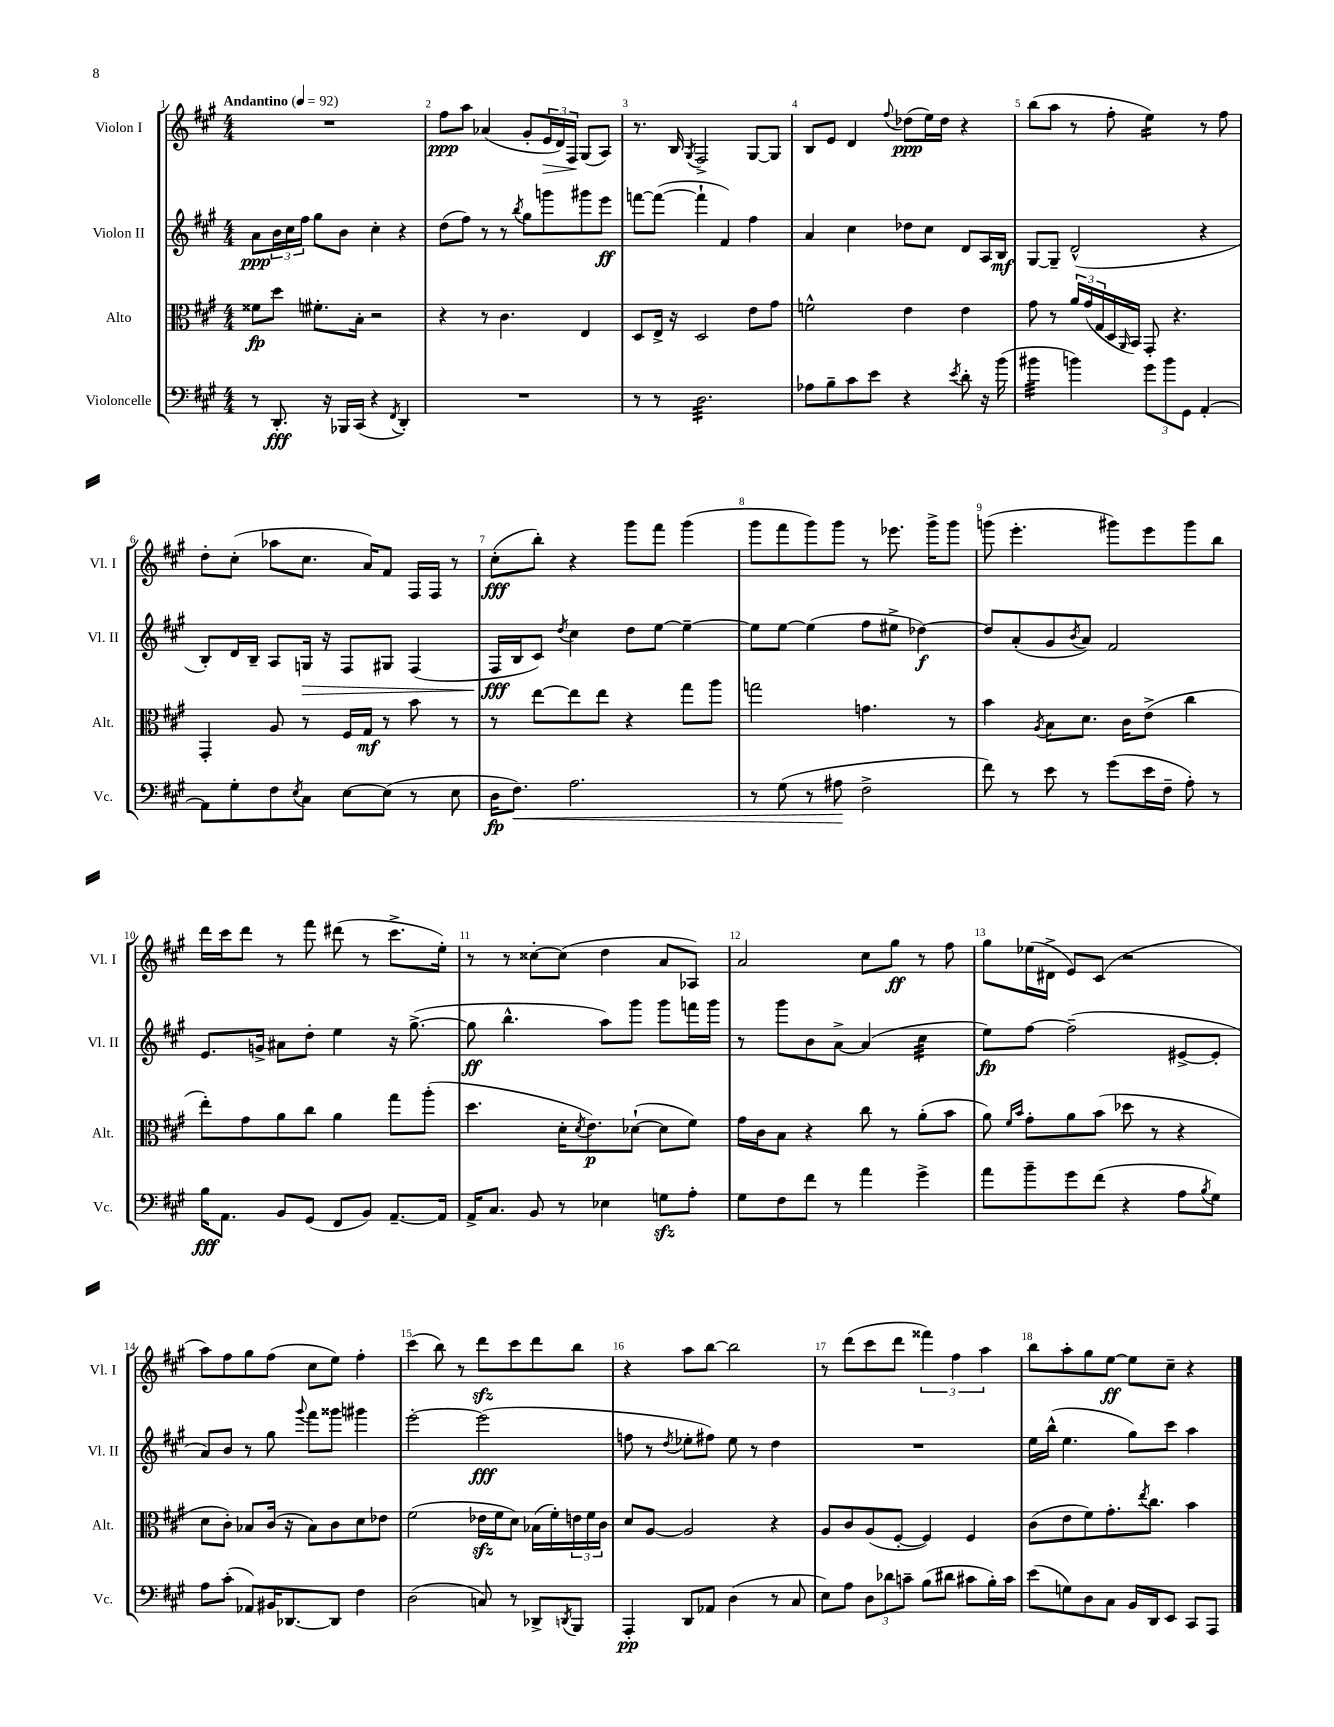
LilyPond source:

<<
\new StaffGroup <<
\new Staff = "s0" \with { instrumentName = "Violon I" shortInstrumentName = "Vl. I" } {
    \clef treble \key a \major \numericTimeSignature \time 4/4 \tempo "Andantino" 4 = 92
    R1 |
    fis''8\ppp a''8 aes'4( gis'8-. \tuplet 3/2 { e'16\> d'16) fis16\! } gis8( a8) |
    r8. b16 \acciaccatura { gis8 } fis2-> gis8~ gis8 |
    b8 e'8 d'4 \appoggiatura { fis''8 } des''8\ppp( e''16) des''16 r4 |
    b''8( a''8 r8 fis''8-. e''4:16) r8 fis''8 |
    d''8-. cis''8-.( aes''8 cis''8. a'16) fis'8 fis16 fis16 r8 |
    cis''8-.\fff( b''8-.) r4 gis'''8 fis'''8 gis'''4( |
    gis'''8 fis'''8 gis'''8) gis'''8 r8 ees'''8. gis'''16-> gis'''8 |
    g'''8( e'''4.-. gis'''8) e'''8 gis'''8 b''8 |
    d'''16 cis'''16 d'''8 r8 fis'''8 dis'''8( r8 cis'''8.-> e''16-.) |
    r8 r8 cisis''8~-. cisis''8( d''4 a'8 aes8) |
    a'2 cis''8 gis''8\ff r8 fis''8 |
    gis''8 ees''16( dis'16-> e'8) cis'8( r2 |
    a''8) fis''8 gis''8 fis''8( cis''8 e''8) fis''4-. |
    cis'''4( b''8) r8 d'''8\sfz cis'''8 d'''8 b''8 |
    r4 a''8 b''8~ b''2 |
    r8 d'''8( cis'''8 d'''8 \tuplet 3/2 { fisis'''4) fis''4 a''4 } |
    b''8 a''8-. gis''8 e''8~\ff e''8 cis''8-- r4 \bar "|." |
}
\new Staff = "s1" \with { instrumentName = "Violon II" shortInstrumentName = "Vl. II" } {
    \clef treble \key a \major \numericTimeSignature \time 4/4
    a'8\ppp \tuplet 3/2 { b'16 cis''16 fis''16 } gis''8 b'8 cis''4-. r4 |
    d''8( fis''8) r8 r8 \acciaccatura { b''8 } gis''8 g'''8 gis'''8 e'''8\ff |
    f'''8~ f'''8~( f'''4-! fis'4) fis''4 |
    a'4 cis''4 des''8 cis''8 d'8 a16 b16\mf |
    gis8~ gis8-- d'2-^( r4 |
    b8-.) d'16 b16-- a8 g16\> r16 fis8 gis8 fis4( |
    fis16\fff\! b16 cis'8) \acciaccatura { d''8 } cis''4 d''8 e''8~ e''4~-- |
    e''8 e''8~ e''4( fis''8 eis''8-> des''4~\f) |
    des''8 a'8-.( gis'8 \acciaccatura { b'8 } a'8) fis'2 |
    e'8. g'16-> ais'8 d''8-. e''4 r16 gis''8.~->( |
    gis''8\ff b''4.-^ a''8) gis'''8 gis'''8 f'''16 gis'''16 |
    r8 gis'''8 b'8 a'8~-> a'4( cis''4:32 |
    e''8\fp) fis''8~ fis''2--( eis'8~-> eis'8-. |
    a'8) b'8 r8 gis''8 \appoggiatura { gis'''8 } fis'''8 gisis'''8 gis'''4 |
    e'''2~-. e'''2\fff( |
    f''8 r8 \acciaccatura { d''8 } ees''8-. fis''8) ees''8 r8 d''4 |
    R1 |
    e''16 b''16-^( e''4. gis''8) cis'''8 a''4 \bar "|." |
}
\new Staff = "s2" \with { instrumentName = "Alto" shortInstrumentName = "Alt." } {
    \clef alto \key a \major \numericTimeSignature \time 4/4
    fisis'8\fp d''8 fis'8.-. b16-. r2 |
    r4 r8 cis'4. e4 |
    d8 e16-> r16 d2 e'8 gis'8 |
    f'2-^ e'4 e'4 |
    gis'8 r8 \tuplet 3/2 { a'16 gis'16( gis16 } d16 \grace { a,16 } b,16) gis,8-. r4. |
    gis,4-. a8 r8 fis16 gis16\mf r8 b'8 r8 |
    r8 e''8~ e''8 e''8 r4 gis''8 a''8 |
    g''2 g'4. r8 |
    b'4 \acciaccatura { a8 } b8 d'8. cis'16 e'8->( cis''4 |
    e''8-.) gis'8 a'8 cis''8 a'4 gis''8 a''8-.( |
    d''4. d'16-. \acciaccatura { d'8 } e'8.\p) des'8~-!( des'8 fis'8) |
    gis'16 cis'16 b8 r4 cis''8 r8 a'8-.( b'8 |
    a'8) \grace { fis'16 b'16 } gis'8-. a'8 b'8( des''8 r8 r4 |
    d'8 cis'8-.) bes8 cis'16( r16 bes8) cis'8 d'8 ees'8 |
    fis'2( ees'16\sfz fis'16 d'8) bes16( fis'16-.) \tuplet 3/2 { e'16 fis'16 cis'16 } |
    d'8 a8~ a2 r4 |
    a8 cis'8 a8( fis8~-. fis4) fis4 |
    cis'8( e'8 fis'8) gis'8.-. \acciaccatura { e''8 } cis''8. b'4 \bar "|." |
}
\new Staff = "s3" \with { instrumentName = "Violoncelle" shortInstrumentName = "Vc." } {
    \clef bass \key a \major \numericTimeSignature \time 4/4
    r8 d,8.-.\fff r16 bes,,16 cis,16( r4 \acciaccatura { fis,8 } d,4-.) |
    R1 |
    r8 r8 d2.:32 |
    aes8 b8-- cis'8 e'8 r4 \acciaccatura { e'8 } d'8-. r16 b'16( |
    bis'4:32 b'4) \tuplet 3/2 { gis'8 b'8 gis,8 } a,4~-. |
    a,8 gis8-. fis8 \acciaccatura { e8 } cis8 e8~ e8( r8 e8 |
    d16\fp fis8.\<) a2. |
    r8 gis8( r8 ais8\! fis2-> |
    fis'8) r8 e'8 r8 gis'8( e'16 fis16-- a8-.) r8 |
    b16\fff a,8. b,8 gis,8( fis,8 b,8) a,8.~-- a,16 |
    a,16-> cis8. b,8 r8 ees4 g8\sfz a8-. |
    gis8 fis8 fis'8 r8 a'4 gis'4-> |
    a'8 b'8-- gis'8 fis'8( r4 a8 \acciaccatura { b8 } gis8) |
    a8 cis'8-.( aes,8) bis,16 des,8.~ des,8 fis4 |
    d2( c8) r8 des,8-> \acciaccatura { d,8 } b,,8 |
    a,,4-.\pp d,8 aes,8 d4( r8 cis8 |
    e8) a8 \tuplet 3/2 { d8 des'8 c'8-- } b8( dis'8 cis'8 b16-.) cis'16 |
    e'8( g8) d8 cis8 b,16 d,16 e,8 cis,8 a,,8 \bar "|." |
}
>>
>>
\layout { \context { \Score \override BarNumber.break-visibility = ##(#f #t #t) barNumberVisibility = #all-bar-numbers-visible } }
